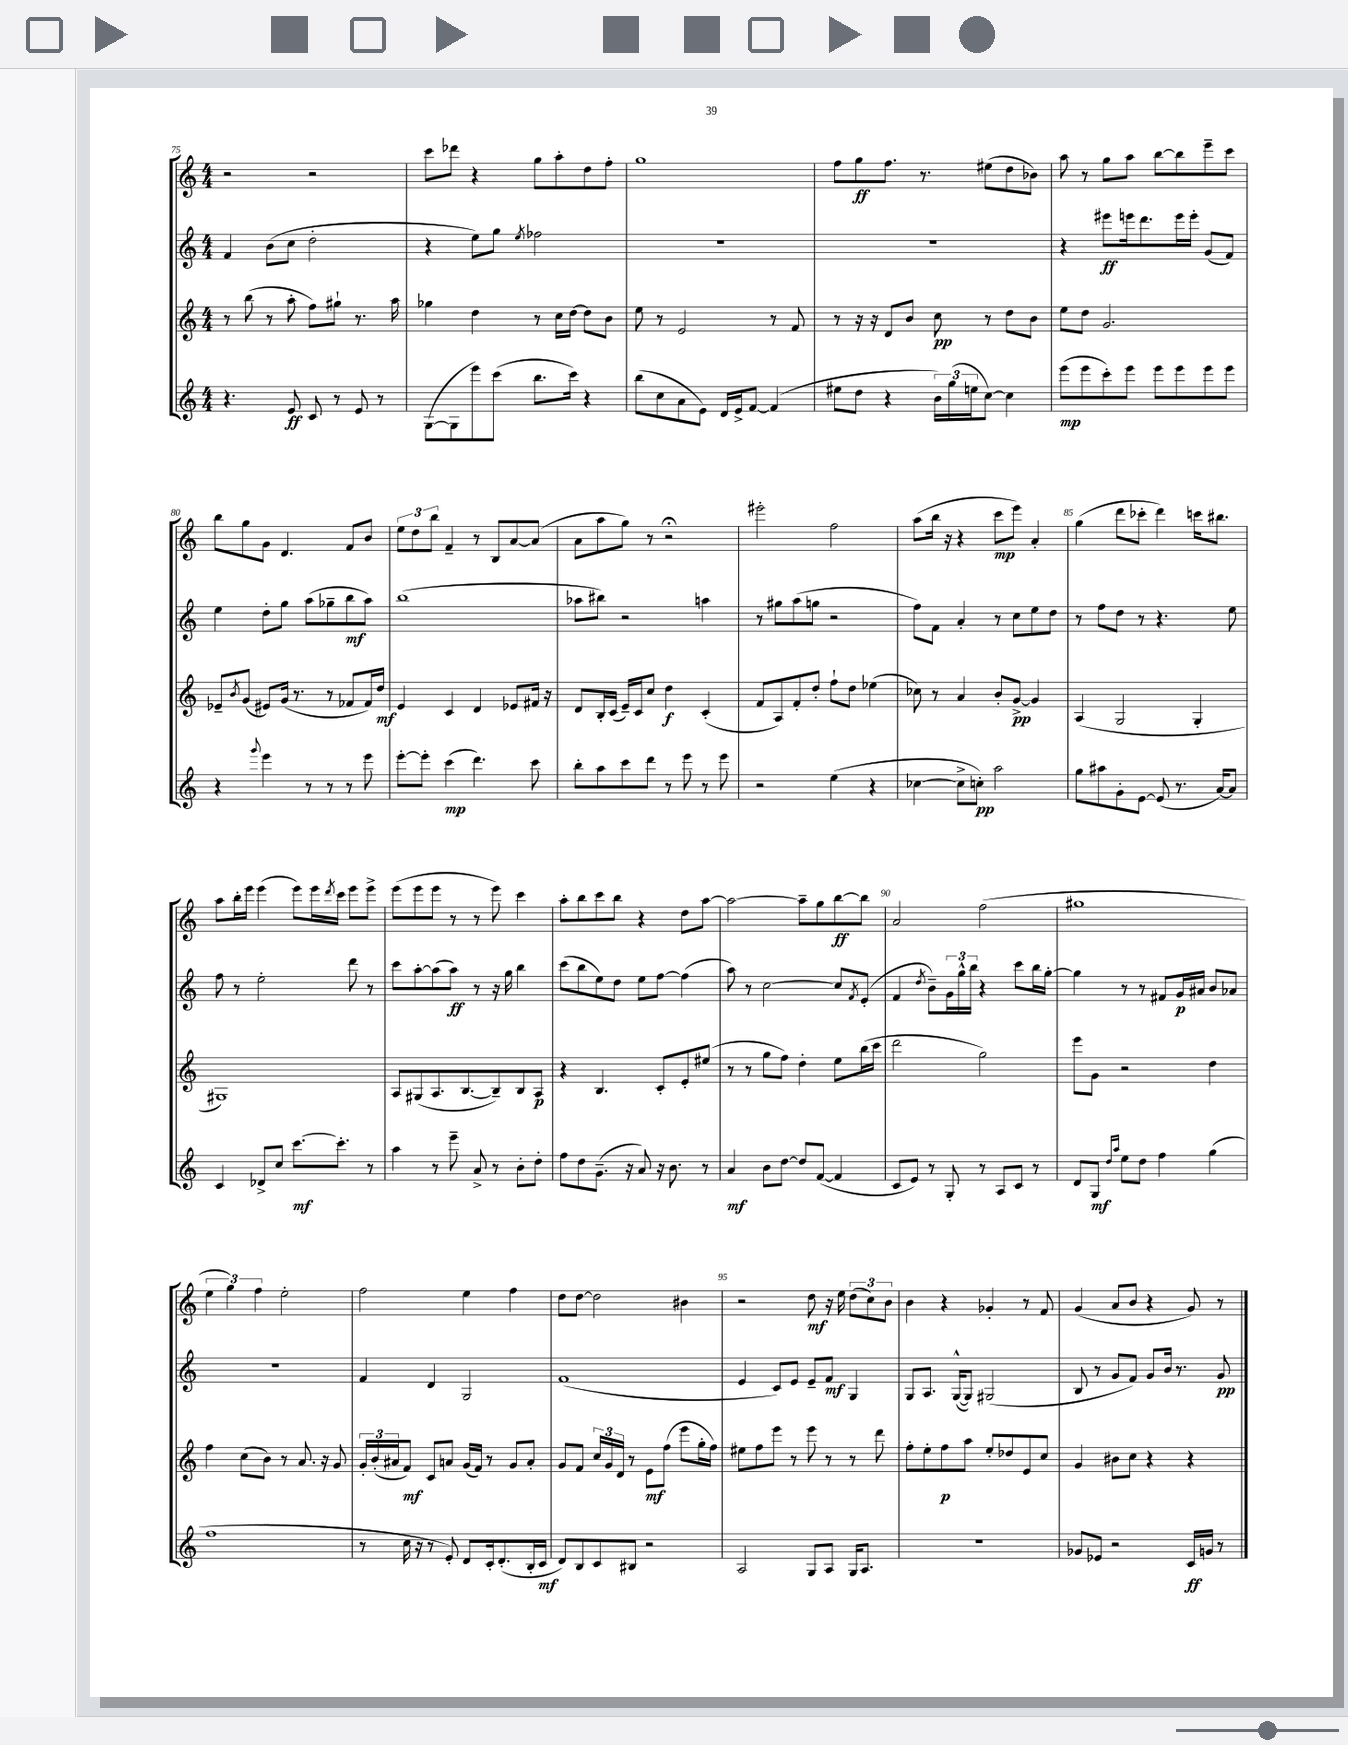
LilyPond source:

<<
\new StaffGroup <<
\new Staff = "s0" {
    \clef treble \key c \major \numericTimeSignature \time 4/4
    r2 r2 |
    c'''8 des'''8 r4 g''8 a''8-. d''8 f''8-. |
    g''1 |
    f''8 g''8\ff f''8. r8. eis''8( d''8 bes'8) |
    a''8 r8 g''8 a''8 b''8~ b''8 e'''8-- c'''8 |
    b''8 g''8 g'8 d'4. f'8 b'8 |
    \tuplet 3/2 { e''8 d''8 b''8 } f'4-- r8 b8 a'8~ a'8( |
    a'8 a''8 g''8) r8 r2\fermata |
    eis'''2-. f''2 |
    a''8( b''16 r16 r4 c'''8\mp e'''8) a'4-. |
    g''4( d'''8 ces'''8-. d'''4) c'''16 bis''8. |
    a''8 b''16-. e'''16 e'''4( e'''8) e'''16 \acciaccatura { d'''8 } c'''16 e'''8 e'''8-> |
    e'''8( e'''8 e'''8 r8 r8 e'''8) c'''4 |
    a''8-. b''8 c'''8 b''8 r4 d''8 a''8~ |
    a''2~ a''8-- g''8 b''8~\ff b''8 |
    a'2 f''2( |
    gis''1 |
    \tuplet 3/2 { e''4 g''4) f''4 } e''2-. |
    f''2 e''4 f''4 |
    d''8 d''8~ d''2 bis'4 |
    r2 d''8\mf r16 e''16 \tuplet 3/2 { d''8( c''8) b'8 } |
    b'4 r4 ges'4-. r8 f'8 |
    g'4( a'8 b'8 r4 g'8) r8 \bar "|." |
}
\new Staff = "s1" {
    \clef treble \key c \major \numericTimeSignature \time 4/4
    f'4 b'8( c''8 d''2-. |
    r4 e''8) g''8 \acciaccatura { e''8 } fes''2 |
    R1 |
    R1 |
    r4 eis'''8\ff e'''16 d'''8. e'''16 e'''16-. g'8( f'8) |
    e''4 d''8-. g''8 a''8( ges''8-- b''8\mf a''8) |
    b''1( |
    aes''8 bis''8) r2 a''4 |
    r8 gis''8 a''8( g''8 r2 |
    f''8) f'8 a'4-. r8 c''8 e''8 d''8 |
    r8 f''8 d''8 r8 r4. e''8 |
    f''8 r8 e''2-. d'''8 r8 |
    c'''8 a''8~-. a''8( a''8\ff) r8 r16 g''16 b''4 |
    c'''8( b''8 e''8) d''8 e''8 f''8~ f''4( |
    a''8) r8 c''2~ c''8 \acciaccatura { f'8 } e'8-.( |
    f'4 \acciaccatura { d''8 } b'8--) \tuplet 3/2 { g'16 g''16-^ b''16 } r4 c'''8 b''16 g''16~-. |
    g''4 r8 r8 fis'8 g'16\p ais'16 b'8 aes'8 |
    r1 |
    f'4 d'4 g2 |
    f'1( |
    e'4 c'8) e'8 e'8-- f'8\mf g4 |
    g8 a8. g16~-^( g8) gis2( |
    b8 r8 g'8 f'8) g'8 b'16 r8. g'8\pp \bar "|." |
}
\new Staff = "s2" {
    \clef treble \key c \major \numericTimeSignature \time 4/4
    r8 b''8( r8 a''8-. f''8) gis''8-! r8. a''16 |
    ges''4 d''4 r8 c''16 d''16~ d''8 b'8 |
    e''8 r8 e'2 r8 f'8 |
    r8 r16 r16 d'8 b'8 c''8\pp r8 d''8 b'8 |
    e''8 d''8 g'2. |
    ees'8-- \acciaccatura { b'8 } g'8( eis'8) g'16( r8. r8 fes'8 fes'16) d''16\mf |
    e'4 c'4 d'4 ees'8 fis'16 r16 |
    d'8 b16-. c'16( e'16--) c'16 c''8 d''4\f c'4-.( |
    f'8 a8) f'8-. d''8-. f''8-! d''8 ees''4( |
    ces''8) r8 a'4 b'8-. g'8~->\pp g'4 |
    a4( g2 g4-. |
    gis1) |
    a8 gis8( a8. b8.~ b8--) b8 a8\p |
    r4 b4. c'8-. e'8-. eis''8( |
    r8 r8 g''8 f''8) d''4-. e''8 b''16( c'''16 |
    d'''2 g''2) |
    e'''8 g'8 r2 d''4 |
    f''4 c''8( b'8) r8 a'8. r16 g'8 |
    \tuplet 3/2 { g'16-. b'16-.( ais'16 } f'8\mf) c'8 a'8 g'16( f'16) r8 g'8 a'8-. |
    g'8 f'8 \tuplet 3/2 { c''16 g'16 d'16 } r8 e'8\mf f''8( e'''8 g''16-. f''16) |
    eis''8 f''8 e'''8 r8 e'''8 r8 r8 d'''8 |
    f''8-. e''8-. f''8\p a''8 e''8-. des''8 e'8 c''8 |
    g'4 bis'8 c''8 r4 r4 \bar "|." |
}
\new Staff = "s3" {
    \clef treble \key c \major \numericTimeSignature \time 4/4
    r4. e'8\ff c'8 r8 e'8 r8 |
    g8~( g8 e'''8) c'''8( b''8. c'''16) r4 |
    b''8( c''8 a'8 e'8) d'16 e'16-> f'8~ f'4( |
    eis''8 d''8 r4 \tuplet 3/2 { b'16) g''16( e''16 } c''8~) c''4 |
    e'''8\mp( e'''8 c'''8-.) e'''8 e'''8 e'''8 e'''8 e'''8 |
    r4 \appoggiatura { g'''8 } e'''4 r8 r8 r8 e'''8 |
    e'''8~-. e'''8-. c'''4\mp( d'''4.) c'''8 |
    b''8-. a''8 c'''8 d'''8 r8 e'''8 r8 e'''8 |
    r2 e''4( r4 |
    ces''4~ ces''8-> c''8-.\pp) a''2 |
    g''8 ais''8 g'8-. e'8~ e'8( r8. a'16~) a'8 |
    c'4 des'8-> c''8 c'''8.~\mf c'''8.-. r8 |
    a''4 r8 e'''8-- a'8-> r8 b'8-. d''8-. |
    f''8 d''8 g'8.--( r16 a'8) r16 b'8. r8 |
    a'4\mf b'8 d''8~ d''8 f'8~( f'4 |
    c'8 e'8) r8 g8-. r8 a8 c'8 r8 |
    d'8 g8\mf \grace { d''16 a''16 } e''8 d''8 f''4 g''4( |
    f''1 |
    r8 c''16 r16 r8 e'8-.) d'8 c'16-. d'8.-.( b16-. c'16\mf |
    d'8) b8 c'8 bis8 r2 |
    a2 g8 a8 g16 a8. |
    R1 |
    ges'8 ees'8 r2 c'16\ff g'16 r8 \bar "|." |
}
>>
>>
\layout { \context { \Score currentBarNumber = #75 \override BarNumber.break-visibility = ##(#f #t #t) barNumberVisibility = #(every-nth-bar-number-visible 5) } }
